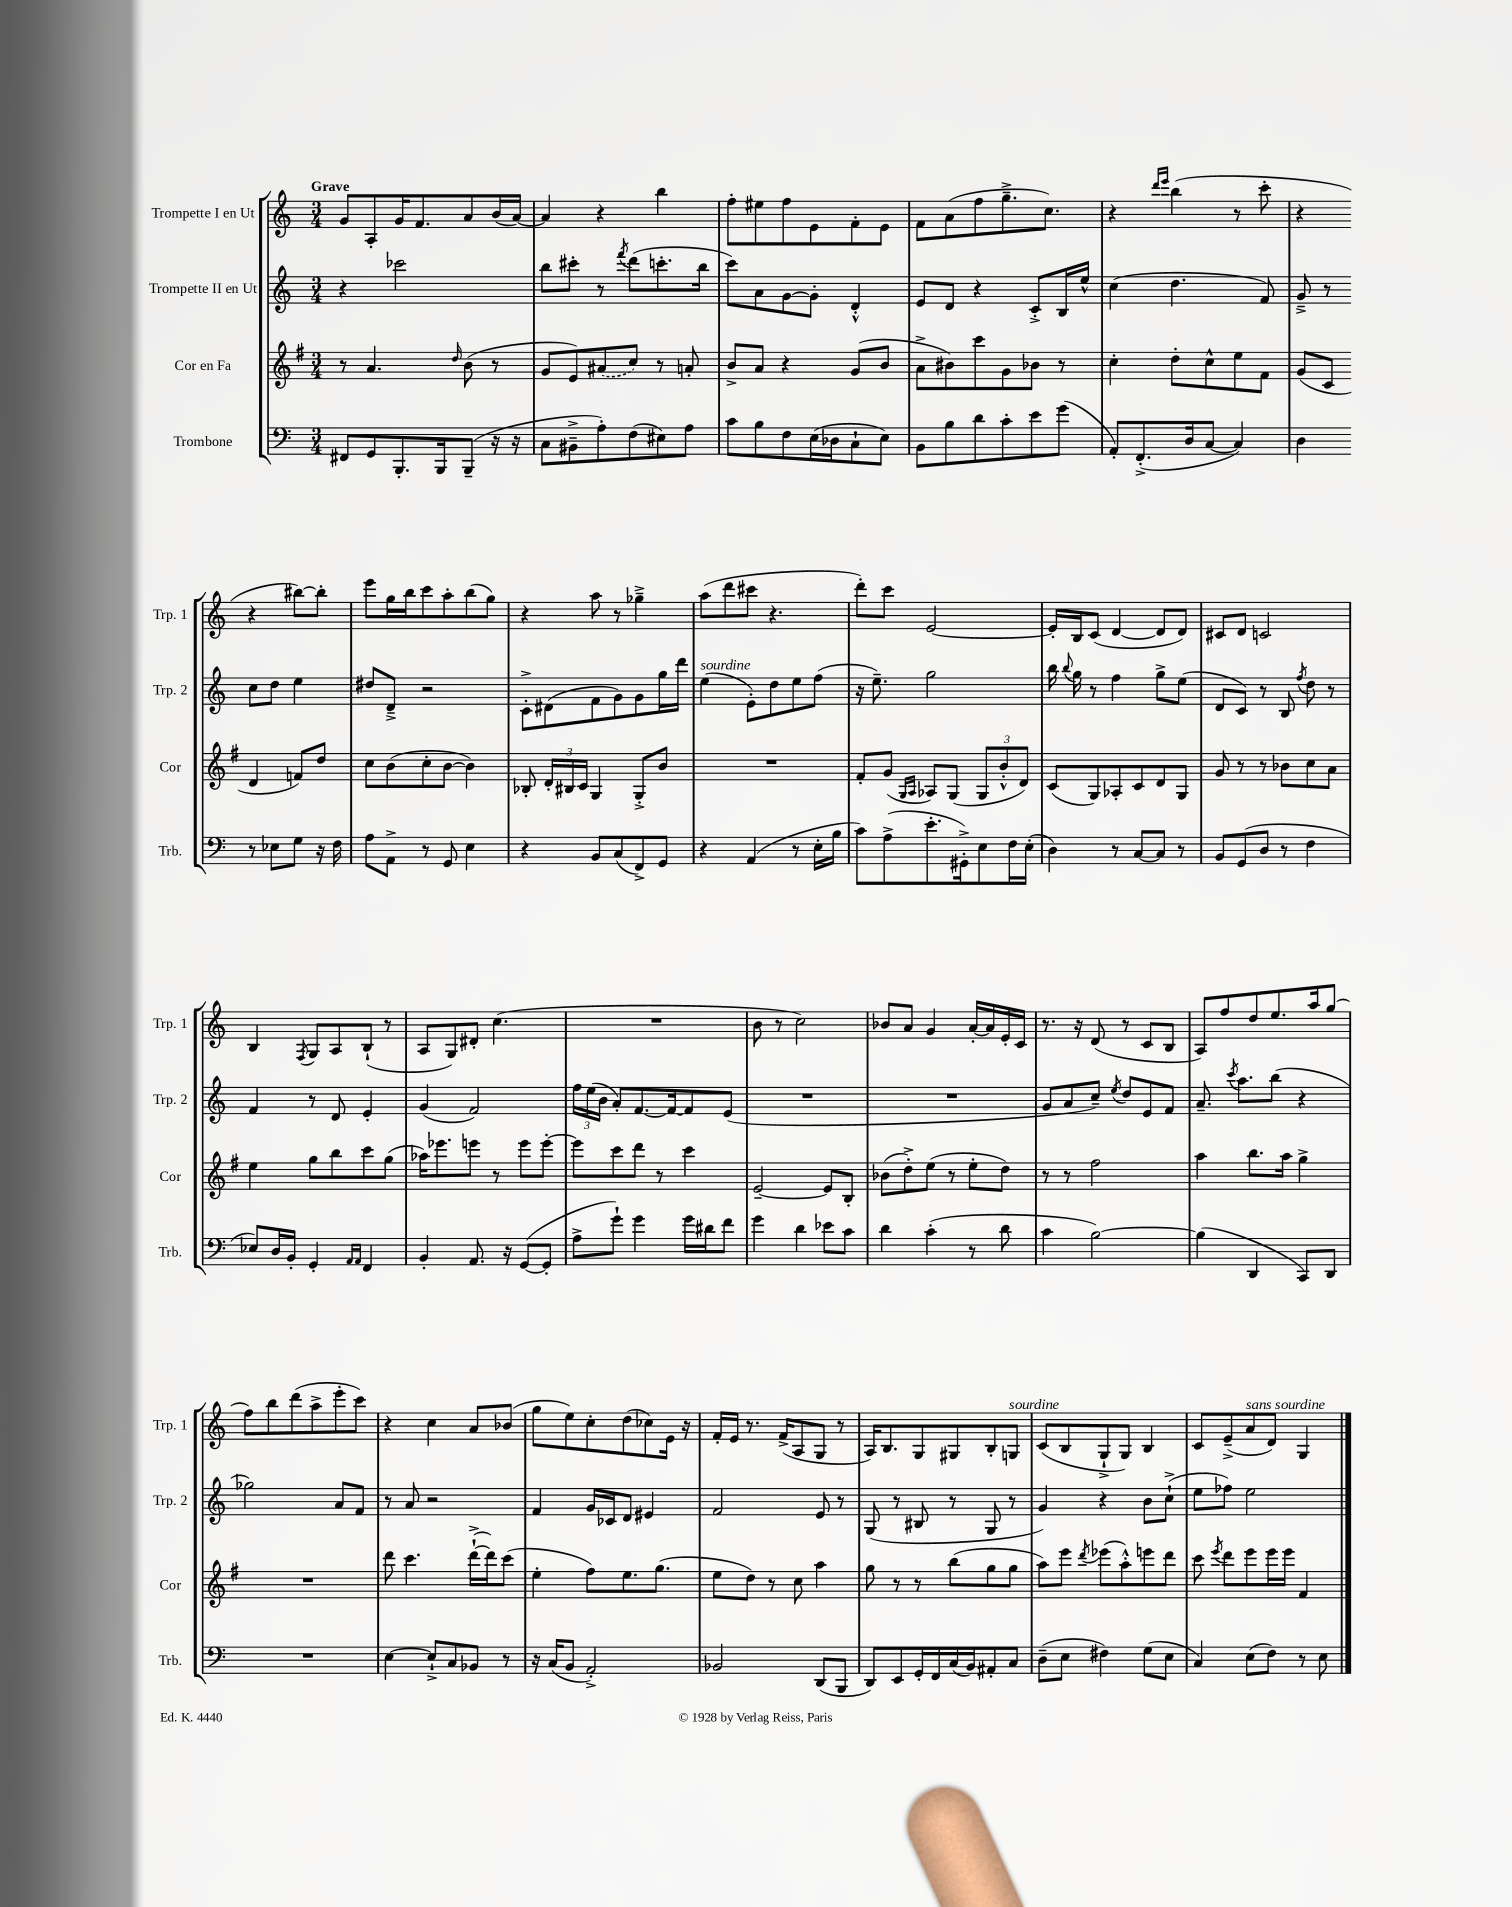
<<
\new StaffGroup <<
\new Staff = "s0" \with { instrumentName = "Trompette I en Ut" shortInstrumentName = "Trp. 1" } {
    \clef treble \key c \major \numericTimeSignature \time 3/4 \tempo "Grave"
    \autoBeamOff g'8[ a8-. g'16 f'8. a'8 b'16( a'16]~) |
    a'4 r4 b''4 |
    f''8[-. eis''8 f''8 e'8 f'8-. e'8] |
    f'8[ a'8( f''8 g''8.---> c''8.]) |
    r4 \grace { d'''16[ e'''16] } b''4( r8 c'''8-. |
    r4 r4 bis''8[~) bis''8]-. |
    e'''8[ g''16 b''16 c'''8 a''8-. b''8( g''8]) |
    r4 a''8 r8 ges''4---> |
    a''8[( d'''8 cis'''8] r4. |
    d'''8[-.) c'''8] e'2~ |
    e'16[-. b16 c'8]( d'4~ d'8[ d'8]) |
    cis'8[ d'8] c'2 |
    b4 \acciaccatura { f8 } g8[ a8 b8]-!( r8 |
    a8[ g8) dis'8]-. c''4.( |
    R2. |
    b'8 r8 c''2) |
    bes'8[ a'8] g'4 a'16[~-. a'16 e'16-. c'16] |
    r8. r16 d'8( r8 c'8[ b8] |
    a8[) f''8 d''8 e''8. a''16 g''8]( |
    f''8[) b''8 d'''8( a''8-> e'''8-. c'''8]) |
    r4 c''4 a'8[ bes'8]( |
    g''8[ e''8) c''8-. d''8( ces''8) e'16] r16 |
    f'16[-. e'16] r8. f'16[->( a8 g8] r8 |
    a16[) b8. g8 gis8 b8-. g8]^\markup { \italic "sourdine" } |
    c'8[( b8 g8-!-> g8]) b4 |
    c'8[ e'8--->( a'8^\markup { \italic "sans sourdine" } d'8]) g4 \bar "|." |
}
\new Staff = "s1" \with { instrumentName = "Trompette II en Ut" shortInstrumentName = "Trp. 2" } {
    \clef treble \key c \major \numericTimeSignature \time 3/4
    \autoBeamOff r4 ces'''2 |
    b''8[ cis'''8]-. r8 \acciaccatura { f'''8 } d'''8[( c'''8.-. b''16] |
    c'''8[) a'8 g'8~ g'8]-. d'4-.-^ |
    e'8[ d'8] r4 c'8[-.-> b16 e''16]-^ |
    c''4( d''4. f'8) |
    g'8---> r8 c''8[ d''8] e''4 |
    dis''8[ d'8]---> r2 |
    c'8[-.-> dis'8( f'8 g'8) g'8 g''16 d'''16] |
    e''4^\markup { \italic "sourdine" }( e'8[-.) d''8 e''8 f''8]( |
    r16 e''8.--) g''2 |
    b''16 \appoggiatura { b''8 } g''16 r8 f''4 g''8[-> e''8]( |
    d'8[ c'8]) r8 b8 \acciaccatura { f''8 } d''8 r8 |
    f'4 r8 d'8 e'4-. |
    g'4( f'2) |
    \tuplet 3/2 { f''16[ e''16( b'16] } a'8[-.) f'8.~ f'16~ f'8 e'8]( |
    R2. |
    R2. |
    g'8[ a'8 c''8]--) \acciaccatura { e''8 } d''8[ e'8 f'8] |
    a'8.-- \acciaccatura { c'''8 } a''8.[ b''8]( r4 |
    ges''2) a'8[ f'8] |
    r8 a'8 r2 |
    f'4 g'16[ ces'16 d'8] eis'4 |
    f'2 e'8 r8 |
    g8( r8 bis8 r8 g8 r8 |
    g'4) r4 b'8[ c''8]-!->( |
    e''8[ fes''8]) e''2 \bar "|." |
}
\new Staff = "s2" \with { instrumentName = "Cor en Fa" shortInstrumentName = "Cor" } {
    \clef treble \key g \major \numericTimeSignature \time 3/4
    \autoBeamOff r8 a'4. \grace { d''16 } b'8( r8 |
    g'8[ e'8) \once \slurDashed ais'8( c''8]) r8 a'8-. |
    b'8[-> a'8] r4 g'8[( b'8] |
    a'8[-> bis'8) c'''8 g'8 bes'8] r8 |
    c''4-. d''8[-. c''8-^ e''8 fis'8] |
    g'8[( c'8] d'4 f'8[) d''8] |
    c''8[ b'8( c''8-. b'8]~ b'4) |
    bes8-. \tuplet 3/2 { d'16[-. bis16 c'16] } g4 g8[-.-> b'8] |
    R2. |
    fis'8[-. g'8]( \grace { g16[ a16] } aes8[) g8]( \tuplet 3/2 { g8[ b'8-.-^ d'8]) } |
    c'8[( g8) aes8-. c'8 d'8 g8] |
    g'8 r8 r8 bes'8[ c''8 a'8] |
    e''4 g''8[ b''8 c'''8 g''8]( |
    aes''16[) ees'''8. e'''8] r8 e'''8[ e'''8]~-. |
    e'''8[ c'''8 d'''8] r8 c'''4 |
    e'2~-- e'8[ b8]-. |
    bes'8[( d''8-.->) e''8]( r8 e''8[-. d''8]) |
    r8 r8 fis''2 |
    a''4 b''8.[ a''16] g''4-> |
    R2. |
    d'''8 c'''4. d'''16[~-!->( d'''16) c'''8]( |
    e''4-. fis''8[) e''8. g''8.]( |
    e''8[ d''8]) r8 c''8 a''4 |
    g''8 r8 r8 b''8[( g''8 g''8] |
    a''8[) e'''8] \acciaccatura { d'''8 } ees'''8[( a''8-.-^) e'''8 d'''8] |
    c'''8 \acciaccatura { e'''8 } d'''8[ e'''8 e'''16 e'''16] fis'4 \bar "|." |
}
\new Staff = "s3" \with { instrumentName = "Trombone" shortInstrumentName = "Trb." } {
    \clef bass \key c \major \numericTimeSignature \time 3/4
    \autoBeamOff fis,8[ g,8 b,,8.-. b,,16 b,,8]--( r16 r16 |
    c8[ bis,8---> a8-.) f8( eis8) a8] |
    c'8[ b8 f8 e16( des16 c8-! e8]) |
    b,8[ b8 d'8 c'8-. e'8 g'8]( |
    a,8[-.) f,8.-.->( d16 c8]~ c4) |
    d4 r8 ees8[ g8] r16 f16 |
    a8[ a,8]-> r8 g,8 e4 |
    r4 b,8[ c8( f,8->) g,8] |
    r4 a,4( r8 e16[-. b16] |
    c'8[) a8->( e'8.-. gis,16-.->) e8 f16 e16]-.( |
    d4) r8 c8[~ c8] r8 |
    b,8[ g,8( d8] r8 f4 |
    ees8[) d16 b,16]-. g,4-. \grace { a,16[ a,16] } f,4 |
    b,4-. a,8. r16 g,8[~( g,8]-. |
    a8[-> g'8]-!) g'4 g'16[ dis'16 f'8] |
    g'4 d'4 ees'8[ c'8] |
    d'4 c'4-.( r8 d'8 |
    c'4 b2~) |
    b4( d,4 c,8[) d,8] |
    R2. |
    e4~ e8[-!-> c8 bes,8] r8 |
    r16 c16[( b,8] a,2-.->) |
    bes,2 d,8[( b,,8] |
    d,8[) e,8 g,16-. f,16 c16( b,16) ais,8-. c8] |
    d8[--( e8] fis4) g8[( e8] |
    c4) e8[( f8]) r8 e8 \bar "|." |
}
>>
>>
\layout { \context { \Score \remove "Bar_number_engraver" } }
